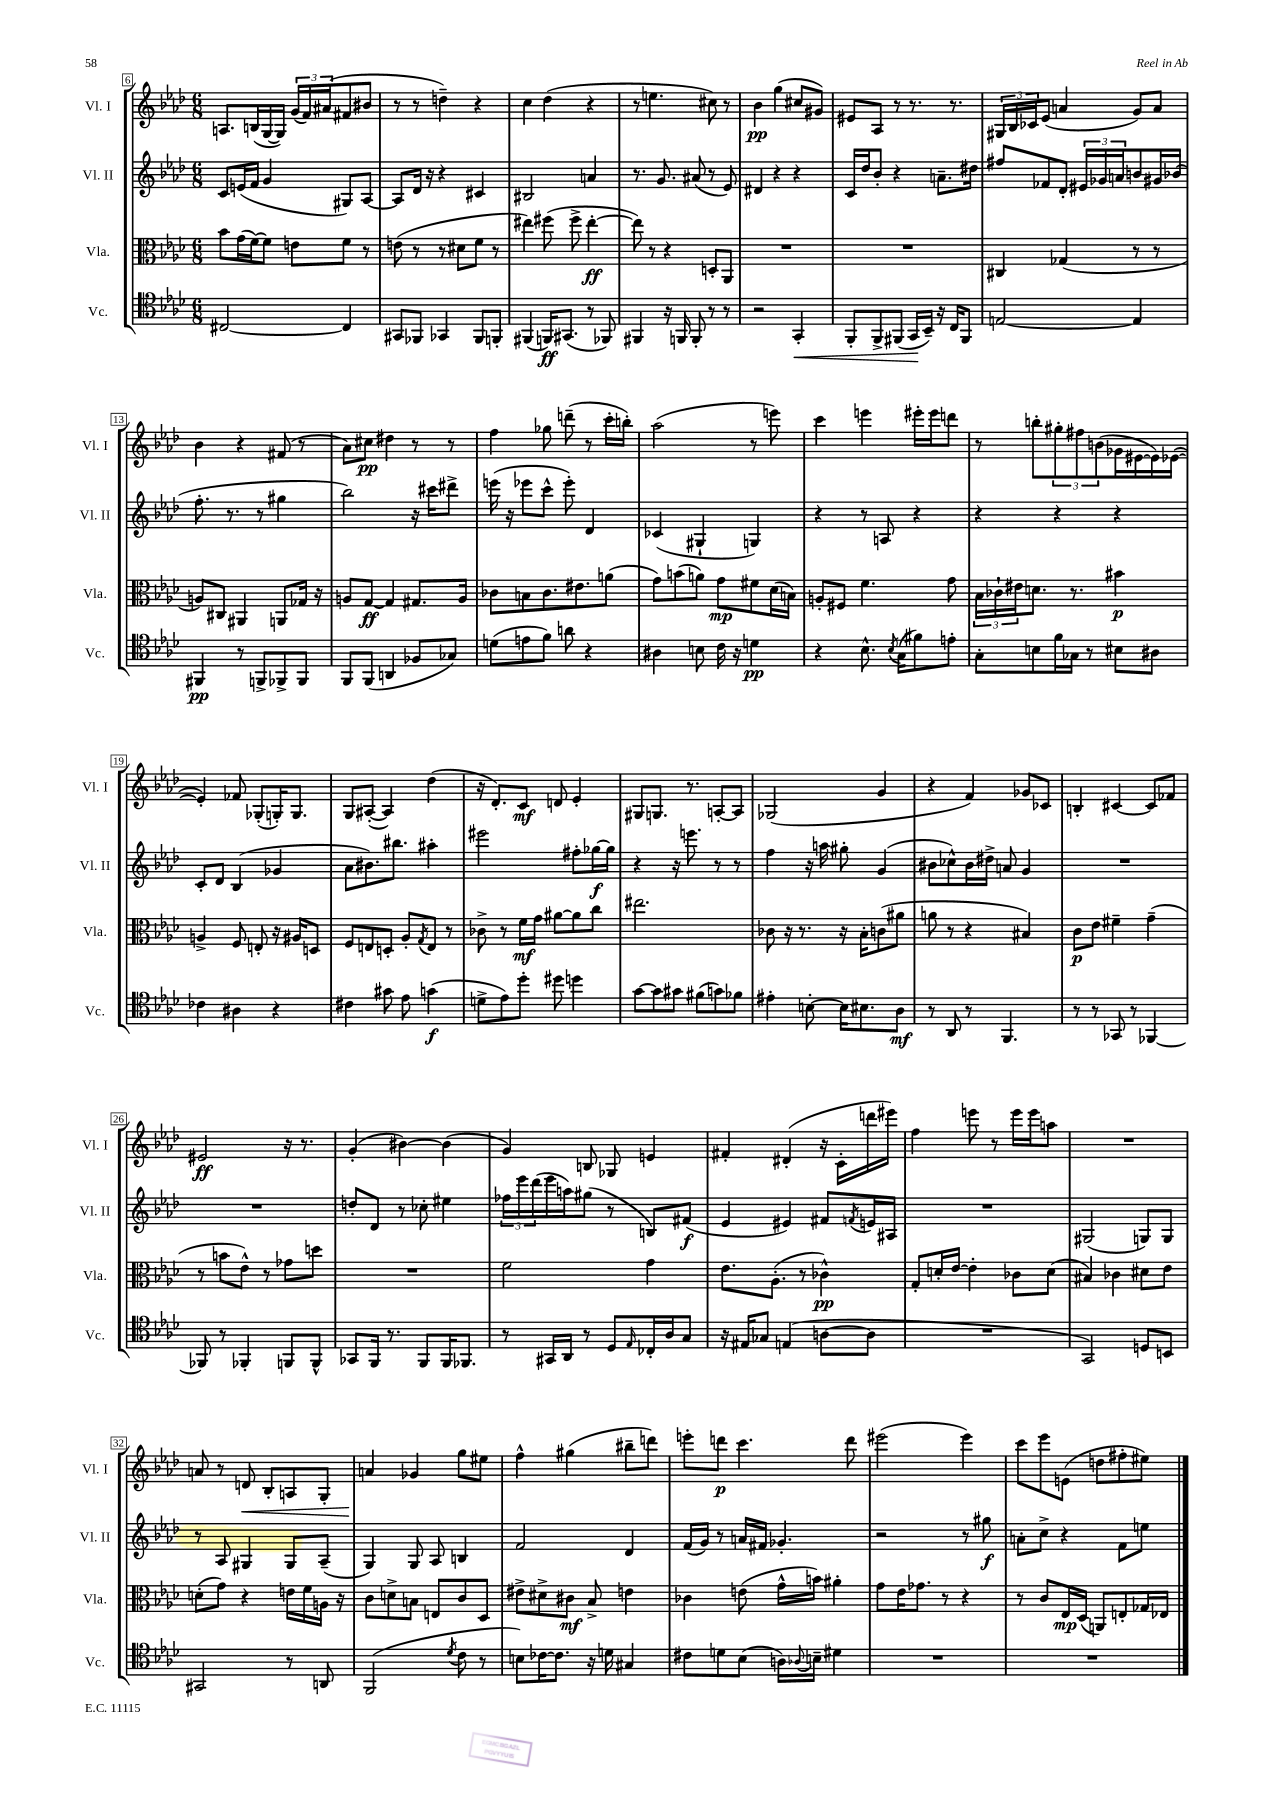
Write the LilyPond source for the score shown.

<<
\new StaffGroup <<
\new Staff = "s0" \with { instrumentName = "Vl. I" shortInstrumentName = "Vl. I" } {
    \clef treble \key aes \major \numericTimeSignature \time 6/8
    a8. b16( g16~ g16) \tuplet 3/2 { g'16( f'16) ais'16( } fis'8 bis'8 |
    r8 r8 d''4--) r4 |
    c''4 des''4( r4 |
    r8 e''4. cis''8) r8 |
    bes'4\pp g''4( cis''8 gis'8) |
    eis'8 aes8 r8 r8. r8. |
    \tuplet 3/2 { gis16 bes16 ces'16 } ees'8( a'4 g'8) a'8 |
    bes'4 r4 fis'8( r8 |
    aes'8) cis''8\pp dis''4 r8 r8 |
    f''4 ges''8 d'''8--( r8 c'''16-. b''16-.) |
    aes''2( r8 e'''8) |
    c'''4 e'''4 eis'''16-. eis'''16 d'''8 |
    r8 b''8-. \tuplet 3/2 { gis''8-. fis''8 b'8( } ges'16 eis'16~ eis'16) ees'16~( |
    ees'4-.) fes'8 ges8-.( g16-.) g8. |
    g8 ais8~-.( ais4) des''4( |
    r16 des'8.-.) c'8\mf d'8 ees'4-. |
    gis8 g8. r8. a8~-. a8 |
    ges2( g'4 |
    r4 f'4) ges'8 ces'8 |
    b4-. cis'4~ cis'8 fes'8 |
    eis'2\ff r16 r8. |
    g'4-.( bis'4~) bis'4( |
    g'4) b8 ges8 e'4 |
    fis'4-. dis'4-.( r16 c'16-. d'''16 eis'''16) |
    f''4 e'''8 r8 e'''16 e'''16 a''8 |
    R2. |
    a'8 r8 d'8\< bes8-. a8 g8-. |
    a'4\! ges'4 g''8 eis''8 |
    f''4-^ gis''4( bis''8-- d'''8) |
    e'''8-. d'''8\p c'''4. d'''8 |
    eis'''2( eis'''4) |
    c'''8 ees'''8 e'8( d''8 fis''8-. eis''8) \bar "|." |
}
\new Staff = "s1" \with { instrumentName = "Vl. II" shortInstrumentName = "Vl. II" } {
    \clef treble \key aes \major \numericTimeSignature \time 6/8
    c'8 e'16( f'16 g'4 gis8) aes8~ |
    aes8 des'16 r16 r4 cis'4 |
    bis2 a'4 |
    r8. g'8. ais'8( r8 ees'8) |
    dis'4 r4 r4 |
    c'16 des''16 bes'8-. r4 a'8.-- dis''16 |
    fis''8 fes'8 des'8-. \tuplet 3/2 { eis'16 ges'16 a'16 } b'8 gis'16 bes'16( |
    f''8.-. r8. r8 gis''4 |
    bes''2) r16 cis'''16 dis'''8-> |
    e'''16( r16 ees'''8 c'''8-^ ees'''8-.) des'4 |
    ces'4( gis4-! g4) |
    r4 r8 a8 r4 |
    r4 r4 r4 |
    c'8-. des'8 bes4( ges'4 |
    aes'8 bis'8.) bis''8. ais''4-. |
    eis'''2 fis''8-. ges''16~\f ges''16 |
    r4 r16 e'''8. r8 r8 |
    f''4 r16 a''16 gis''8-. g'4( |
    bis'8 ces''8-^) bis'16 dis''16-> a'8 g'4 |
    R2. |
    R2. |
    d''8-. des'8 r8 ces''8-. eis''4 |
    \tuplet 3/2 { fes''16 ees'''16 des'''16( } ees'''16 a''16) gis''8( r8 b8) fis'8\f( |
    ees'4 eis'4) fis'8 \acciaccatura { f'8 } e'16 ais16 |
    R2. |
    gis2( g8) g8 |
    r8 aes8 gis4 gis8 aes8--( |
    g4) g8 aes8 b4 |
    f'2 des'4 |
    f'16( g'16) r8 a'16 fis'16 ges'4.-. |
    r2 r8 gis''8\f |
    a'8-. c''8-> r4 f'8 e''8 \bar "|." |
}
\new Staff = "s2" \with { instrumentName = "Vla." shortInstrumentName = "Vla." } {
    \clef alto \key aes \major \numericTimeSignature \time 6/8
    bes'8 g'16( f'16~) f'8 e'8 f'8 r8 |
    e'8( r8 r8 dis'8 f'8 r8 |
    eis''4) fis''8( fis''8-> eis''4~-.\ff |
    eis''8) r8 r4 d8-. aes,8 |
    R2. |
    R2. |
    cis4 ges4( r8 r8 |
    a8) cis8 ais,4 a,8 ges16 r16 |
    a8 g8~\ff g4 gis8. a16 |
    ces'8 b8 ces'8. eis'8. a'8( |
    g'8) b'8( a'8) g'8\mp fis'8 des'16( b16) |
    a8-. fis8 f'4. g'8 |
    \tuplet 3/2 { bes16 ces'16-! eis'16 } d'8. r8. bis'4\p |
    a4-> f8 e8-. r16 ais16 d8 |
    f8 e8 d8-. aes8-. \acciaccatura { g8 } e8 r8 |
    ces'8-> r8 f'16\mf g'16 ais'8~ ais'8 c''8 |
    eis''2. |
    ces'8 r16 r8. r16 bes16-. c'8( ais'8 |
    a'8 r8 r4 bis4) |
    c'8\p ees'8 fis'4-- g'4--( |
    r8 b'8 ees'8-^) r8 ges'8 d''8 |
    R2. |
    f'2 g'4 |
    ees'8. aes8.-.( r8 ces'4-^\pp) |
    g8-. d'16-. ees'16~ ees'4-. ces'8 d'8( |
    bis4) ces'4 dis'8 ees'8 |
    d'8-.( g'8) r4 e'16 f'16 a16 r16 |
    c'8 d'8-> b8 e8 c'8 des8 |
    eis'8-> dis'8-> cis'8\mf bes8-> e'4 |
    ces'4 e'8( g'16-^ b'16) ais'4-. |
    g'8 ees'16 ges'8. r8 r4 |
    r8 c'8 ees16\mp des16( a,8) e8-. ges16 ees16 \bar "|." |
}
\new Staff = "s3" \with { instrumentName = "Vc." shortInstrumentName = "Vc." } {
    \clef tenor \key aes \major \numericTimeSignature \time 6/8
    cis2~ cis4 |
    gis,8 fes,8 ges,4 fes,8 f,8-. |
    fis,4( f,16\ff) gis,8.( r8 fes,8) |
    fis,4 r16 f,16 f,8-. r8 r8 |
    r2 g,4-.\< |
    f,8-. f,8-> fis,8( g,16\! bes,16--) r16 c16 fis,8 |
    e2~ e4 |
    fis,4\pp r8 f,8-> fes,8-> fes,8 |
    f,8 f,8( a,4 fes8 ges8) |
    d'8( e'8 f'8) a'8 r4 |
    ais4 b8 c'16 r16 d'4\pp |
    r4 bes8.-^ \acciaccatura { bes8 } g16( fis'8) e'8-. |
    g8-. b8 f'16 ges16 r8 bis8 ais8 |
    ces'4 ais4 r4 |
    cis'4 gis'8 ees'8 g'4\f( |
    d'8-> ees'8) des''8-. dis''8 d''4 |
    g'8~ g'8 gis'8 fis'8( g'8) fes'8 |
    eis'4-. b8~-. b16 bis8. aes8\mf |
    r8 aes,8 r8 f,4. |
    r8 r8 ges,8 r8 fes,4~ |
    fes,8 r8 fes,4-. f,8 f,8-^ |
    ges,8 f,16 r8. f,8 f,16 fes,8. |
    r8 gis,16 aes,16 r8 des8 \grace { ees16 } ces16-. aes16 g8 |
    r16 eis16 ges8 e4( a8~ a8 |
    R2. |
    g,2) d8 b,8 |
    gis,2 r8 a,8 |
    f,2( \acciaccatura { des'8 } c'8 r8 |
    b8) ces'16~ ces'8. r16 d'16 gis4 |
    cis'8 d'8 bes8( a16) \appoggiatura { aes8 } b16-- dis'4 |
    R2. |
    R2. \bar "|." |
}
>>
>>
\layout { \context { \Score currentBarNumber = #6 \override BarNumber.stencil = #(make-stencil-boxer 0.1 0.3 ly:text-interface::print) } }
